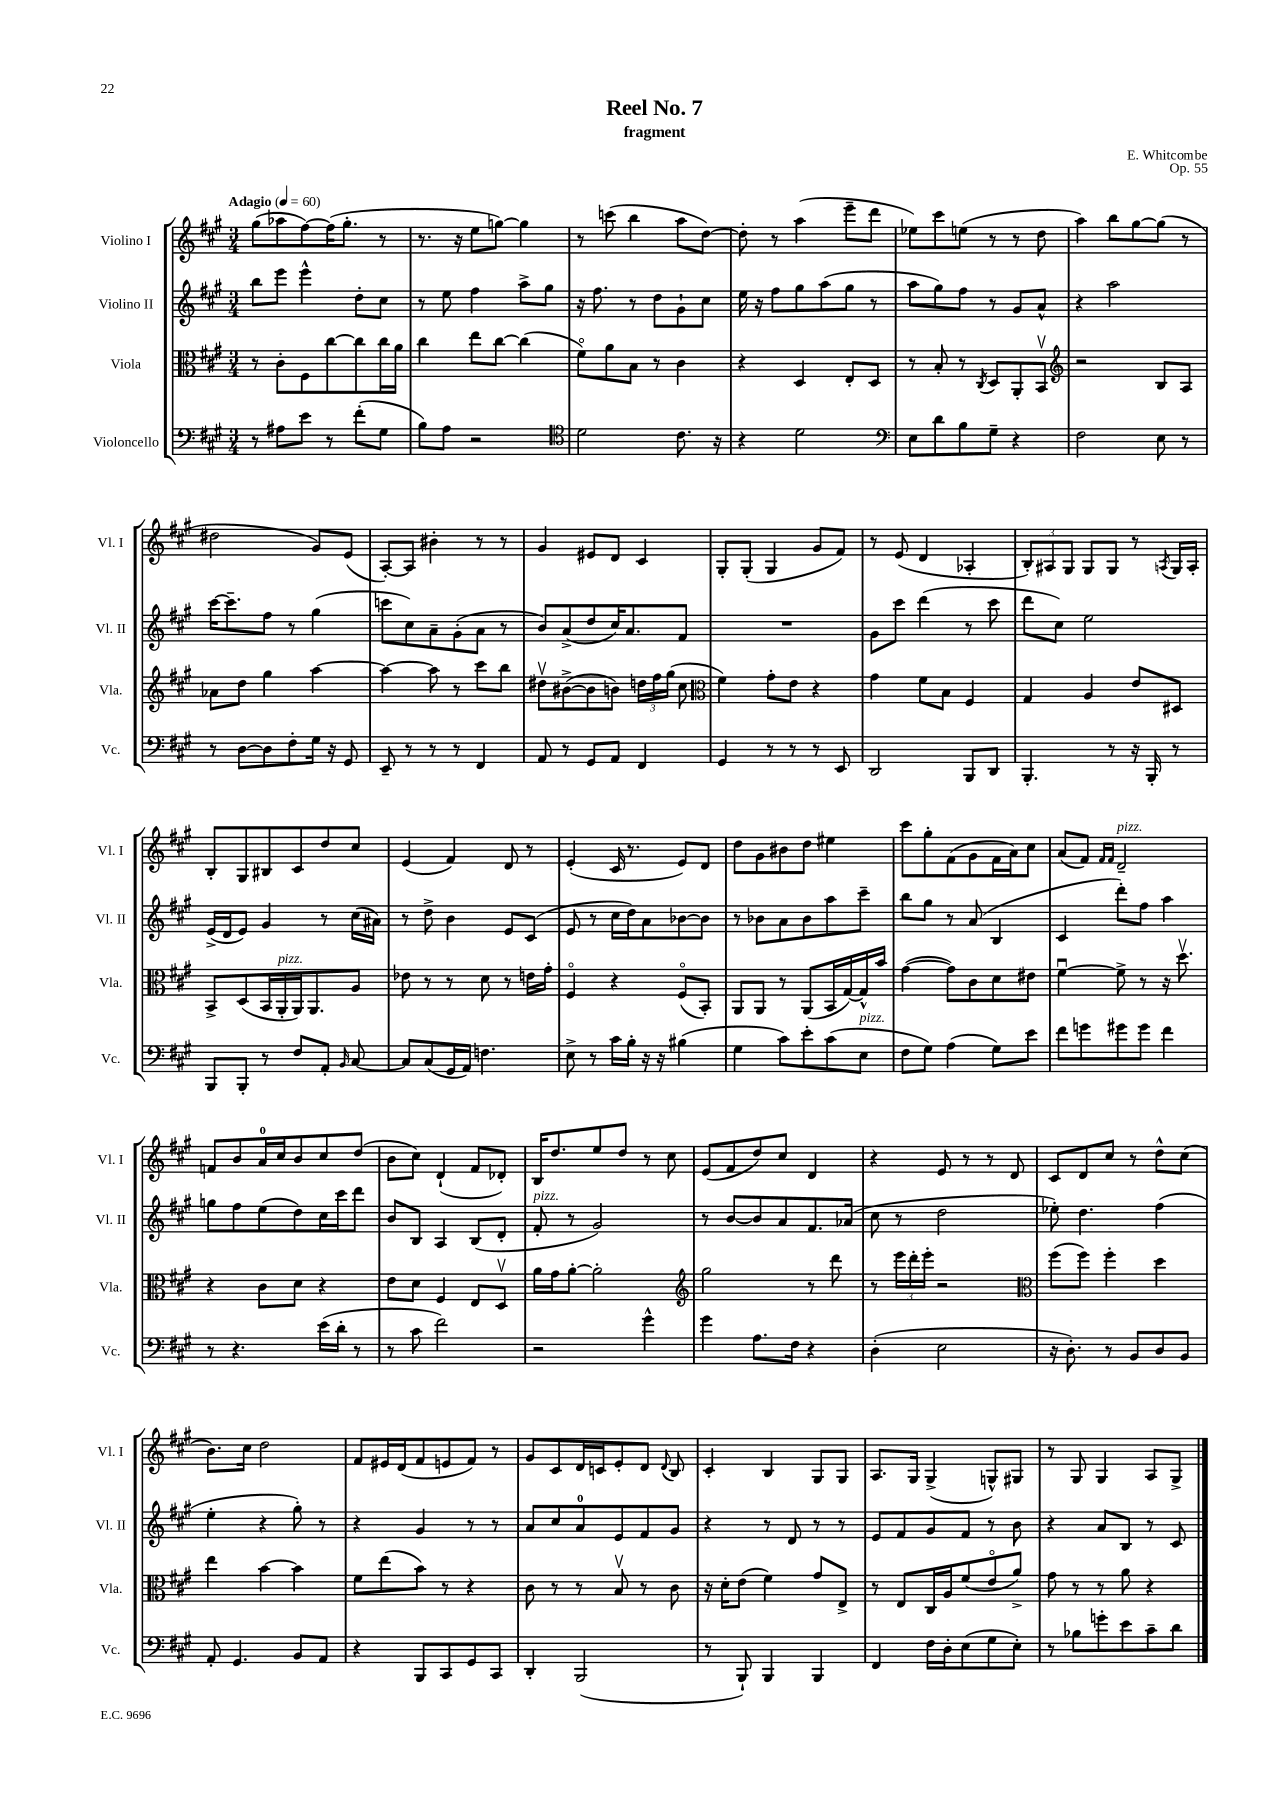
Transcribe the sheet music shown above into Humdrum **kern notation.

**kern	**kern	**kern	**kern
*part4	*part3	*part2	*part1
*staff4	*staff3	*staff2	*staff1
*I"Violoncello	*I"Viola	*I"Violino II	*I"Violino I
*I'Vc.	*I'Vla.	*I'Vl. II	*I'Vl. I
*clefF4	*clefC3	*clefG2	*clefG2
*k[f#c#g#]	*k[f#c#g#]	*k[f#c#g#]	*k[f#c#g#]
*M3/4	*M3/4	*M3/4	*M3/4
*MM60	*MM60	*MM60	*MM60
=1	=1	=1	=1
!	!	!	!LO:TX:a:B:t=Adagio
8r	8r	8bb\L	(8gg#\L
8A#X\L	8c#'\L	8eee\J	8aa-X\
8e\J	8F#\	4eee^^\	[8ff#\)
8r	[8cc#\	.	(16ff#\K]
.	.	.	8.gg#'\J
(8f#'\L	8cc#\]	8dd'\L	.
8G#\J	16cc#\L	8cc#\J	8r
.	16a\JJ	.	.
=2	=2	=2	=2
8B\L)	4cc#\	8r	8.r
8A\J	.	8ee\	.
.	.	.	16r
2r	8ee\L	4ff#\	8ee\L
.	[8cc#\J	.	[8ggn\J)
.	(4cc#\]	8aa^\L	4gg\]
.	.	8gg#\J	.
=3	=3	=3	=3
*clefC4	*	*	*
2d\	8f#\L)	16r	8r
.	.	8.ff#\	.
.	8a\	.	(8cccn\
.	8B\J	8r	4bb\
.	8r	8dd\L	.
8.c#\	4c#\	8g#`\	8aa\L
.	.	8cc#\J	[8dd\J)
16r	.	.	.
=4	=4	=4	=4
4r	4r	16ee\	8dd'\]
.	.	16r	.
.	.	8ff#\L	8r
2d\	4D/	8gg#\	(4aa\
.	.	(8aa\	.
.	8E'/L	8gg#\J	8eee~\L
.	8D/J	8r	8ddd\J
=5	=5	=5	=5
*clefF4	*	*	*
8E\L	8r	8aa\L	8ee-X\L)
8d\	8B'/	8gg#\)	8ccc#\
8B\	8r	8ff#\J	(8een\J
.	8qC#/	.	.
8G#~\J	8D/L	8r	8r
4r	8AA'/	8g#/L	8r
.	8BBv/J	8a^^/J	8dd\
=6	=6	=6	=6
*	*clefG2	*	*
2F#\	2r	4r	4aa\)
.	.	2aa\	8bb\L
.	.	.	[8gg#\
8E\	8B/L	.	(8gg#\J]
8r	8A/J	.	8r
!!LO:LB:g=z
=7	=7	=7	=7
8r	8a-X\L	[16ccc#\KL	2dd#X\
.	.	8.ccc#~\]	.
[8D\L	8dd\J	.	.
8D\]	4gg#\	8ff#\J	.
8F#'\	.	8r	.
16G#\Jk	[4aa\	(4gg#\	8g#/L)
16r	.	.	.
8GG#/	.	.	(8e/J
=8	=8	=8	=8
8EE~/	4aa\_	8cccn\L	[8A'/L)
8r	.	8cc#\)	8A/J]
8r	8aa\]	8a~\	4b#X'\
8r	8r	(8g#'\	.
4FF#/	8ccc#\L	8a\J	8r
.	8bb\J	8r	8r
=9	=9	=9	=9
8AA/	8dd#Xv\L	8b/L)	4g#/
8r	([8b#X^\	(8a^/	.
8GG#/L	8b#\]	8dd/	8e#X/L
8AA/J	8bn\J)	16cc#/K)	8d/J
.	.	8.a/	.
4FF#/	24ddn\LL	.	4c#/
.	24ff#\	.	.
.	(24gg#\JJ	.	.
.	8cc#\	8f#/J	.
=10	=10	=10	=10
*	*clefC3	*	*
4GG#/	4f#\)	2.r	8G#'/L
.	.	.	(8G#'/J
8r	8g#'\L	.	4G#/
8r	8e\J	.	.
8r	4r	.	8g#/L
8EE/	.	.	8f#/J)
=11	=11	=11	=11
2DD/	4g#\	8g#\L	8r
.	.	8ccc#\J	(8e/
.	8f#\L	(4ddd\	4d/
.	8B\J	.	.
8BBB/L	4F#/	8r	4A-X'/
8DD/J	.	8ccc#\	.
=12	=12	=12	=12
4.BBB'/	4G#/	8ddd\L	12B'/L)
.	.	.	12A#X/
.	.	8cc#\J)	.
.	.	.	12G#/J
.	4A/	2ee\	8G#/L
8r	.	.	8G#/J
16r	8e/L	.	8r
16BBB'/	.	.	.
.	.	.	8qAn/
8r	8D#X/J	.	16G#/LL
.	.	.	16A'/JJ
!!LO:LB:g=z
=13	=13	=13	=13
8BBB/L	8BB^/L	(16e^/LL	8B'/L
.	.	16d/J	.
8BBB'/J	(8D/	8e/J)	8G#/
8r	16BB/L	4g#/	8B#X/
!	!LO:TX:a:i:t=pizz.	!	!
.	16AA'/	.	.
8F#/L	16AA/J)	.	8c#/
.	8.AA/	.	.
8AA'/J	.	8r	8dd/
16qqBB/	.	.	.
[8C#/	8A/J	(16cc#\LL	8cc#/J
.	.	16a#X\JJ)	.
=14	=14	=14	=14
8C#/L]	8e-X\	8r	(4e/
(8C#/	8r	8dd^\	.
16GG#/L	8r	4b\	4f#/)
16AA/JJ)	.	.	.
4.Fn\	8d\	.	.
.	8r	8e/L	8d/
.	16en\LL	(8c#/J	8r
.	16g#'\JJ	.	.
=15	=15	=15	=15
8E^\	4F#/	8e/	(4e'/
8r	.	8r	.
16c#\LL	4r	16cc#\LL	16c#/
16B'\JJ	.	16dd\J)	8.r
16r	.	8a\	.
16r	.	.	.
(4B#X\	(8F#/L	[8b-X\	8e/L)
.	8BB'/J)	8b-\J]	8d/J
=16	=16	=16	=16
4G#\	8AA/L	8r	8dd\L
.	8AA/J	8b-X\L	8g#\
8c#\L)	8r	8a\	8b#X\
8e'\	(8AA/L	8b-\	8dd\J
(8c#\	16BB/L	8aa\	4ee#X\
.	[16G#/)	.	.
!LO:TX:a:i:t=pizz.	!	!	!
8E\J	16G#^^/]	8ccc#~\J	.
.	16b/JJ	.	.
=17	=17	=17	=17
8F#\L	([4g#\	8bb\L	8ccc#\L
8G#\J)	.	8gg#\J	8gg#'\
(4A\	8g#\L])	8r	(8f#\
.	8c#\	(8a/	8g#\
8G#\L)	8d\	4B/	16f#\L
.	.	.	16a\J)
8e\J	8e#X\J	.	8cc#\J
=18	=18	=18	=18
8f#\L	[4f#u\	4c#/	(8a/L
8gn\	.	.	8f#/J)
.	.	.	16qqf#/LL
.	.	.	16qqf#/JJ
!	!	!	!LO:TX:a:i:t=pizz.
8g#X\	8f#^\]	8ddd'\L)	2d~/
8g#\J	8r	8ff#\J	.
4f#\	16r	4aa\	.
.	8.ddv\	.	.
!!LO:LB:g=z
=19	=19	=19	=19
8r	4r	8ggn\L	8fn/L
4.r	.	8ff#\	8b/
.	8c#\L	(8ee\	16a/L
.	.	.	16cc#/J
.	8d\J	8dd\)	8b/
(16e\LL	4r	16cc#\L	8cc#/
16d'\JJ	.	16ccc#\J	.
8r	.	8ddd\J	(8dd/J
=20	=20	=20	=20
8r	8e\L	8b/L	8b\L
8c#\	8d\J	8B/J	8cc#\J)
2f#\)	4F#/	4A/	(4d`/
.	8E/L	(8B/L	8f#/L
.	8Dv/J	8d'/J	8d-X'/J)
=21	=21	=21	=21
!	!	!LO:TX:a:i:t=pizz.	!
2r	16a\LL	8f#'/	16B/KL
.	16g#\J	.	8.dd/
.	[8a'\J	8r	.
.	2a'\]	2g#/)	8ee/
.	.	.	8dd/J
4g#^^\	.	.	8r
.	.	.	8cc#\
=22	=22	=22	=22
*	*clefG2	*	*
4g#\	2gg#\	8r	(8e/L
.	.	[8b/L	8f#/
8.A\L	.	8b/]	8dd/)
.	.	8a/	8cc#/J
16F#\Jk	.	.	.
4r	8r	8.f#/	4d/
.	8ddd\	.	.
.	.	(16a-X/Jk	.
=23	=23	=23	=23
(4D'\	8r	8cc#\	4r
.	24eee\LL	8r	.
.	24ddd'\	.	.
.	24eee'\JJ	.	.
2E\	2r	2dd\	8e/
.	.	.	8r
.	.	.	8r
.	.	.	8d/
=24	=24	=24	=24
*	*clefC3	*	*
16r	(8ff#\L	8ee-X'\)	8c#/L
8.D'\)	.	.	.
.	8ff#\J)	4.dd\	8d/
8r	4ff#'\	.	8cc#/J
8BB/L	.	.	8r
8D/	4dd\	(4ff#\	8dd^^\L
8BB/J	.	.	(8cc#\J
!!LO:LB:g=z
=25	=25	=25	=25
8AA'/	4ee\	4ee'\	8.b\L)
4.GG#/	.	.	.
.	.	.	16cc#\Jk
.	[4b\	4r	2dd\
8BB/L	4b\]	8gg#'\)	.
8AA/J	.	8r	.
=26	=26	=26	=26
4r	8f#\L	4r	8f#/L
.	(8ee\	.	16e#X/L
.	.	.	(16d/J
8BBB/L	8b\J)	4g#/	8f#/
8CC#/	8r	.	8en/
8GG#/	4r	8r	8f#/J)
8CC#/J	.	8r	8r
=27	=27	=27	=27
4DD'/	8c#\	8a/L	8g#/L
.	8r	8cc#/	8c#/
(2BBB/	8r	8a/	16d/L
.	.	.	16cn/J
.	8Bv/	8e/	8e'/
.	8r	8f#/	8d/J
.	.	.	8qqd/
.	8c#\	8g#/J	8B/
=28	=28	=28	=28
8r	16r	4r	4c#'/
.	16d'\KL	.	.
8BBB`/)	(8e\J	.	.
4BBB/	4f#\)	8r	4B/
.	.	8d/	.
4BBB/	8g#/L	8r	8G#/L
.	8E^/J	8r	8G#/J
=29	=29	=29	=29
4FF#/	8r	8e/L	8.A/L
.	8E/L	8f#/	.
.	.	.	16G#/Jk
16F#\LL	16C#/L	8g#/	(4G#^/
16D'\J	16A/J	.	.
(8E\	(8f#/	8f#/J	.
8G#\	8e/	8r	8Gn^^/L)
8E'\J)	8a^/J)	8b\	8G#X/J
=30	=30	=30	=30
8r	8g#\	4r	8r
8B-X\L	8r	.	8G#/
8gn'\	8r	8a/L	4G#/
8e\	8a\	8B/J	.
8c#~\	4r	8r	8A/L
8d\J	.	8c#/	8G#^/J
==	==	==	==
*-	*-	*-	*-
